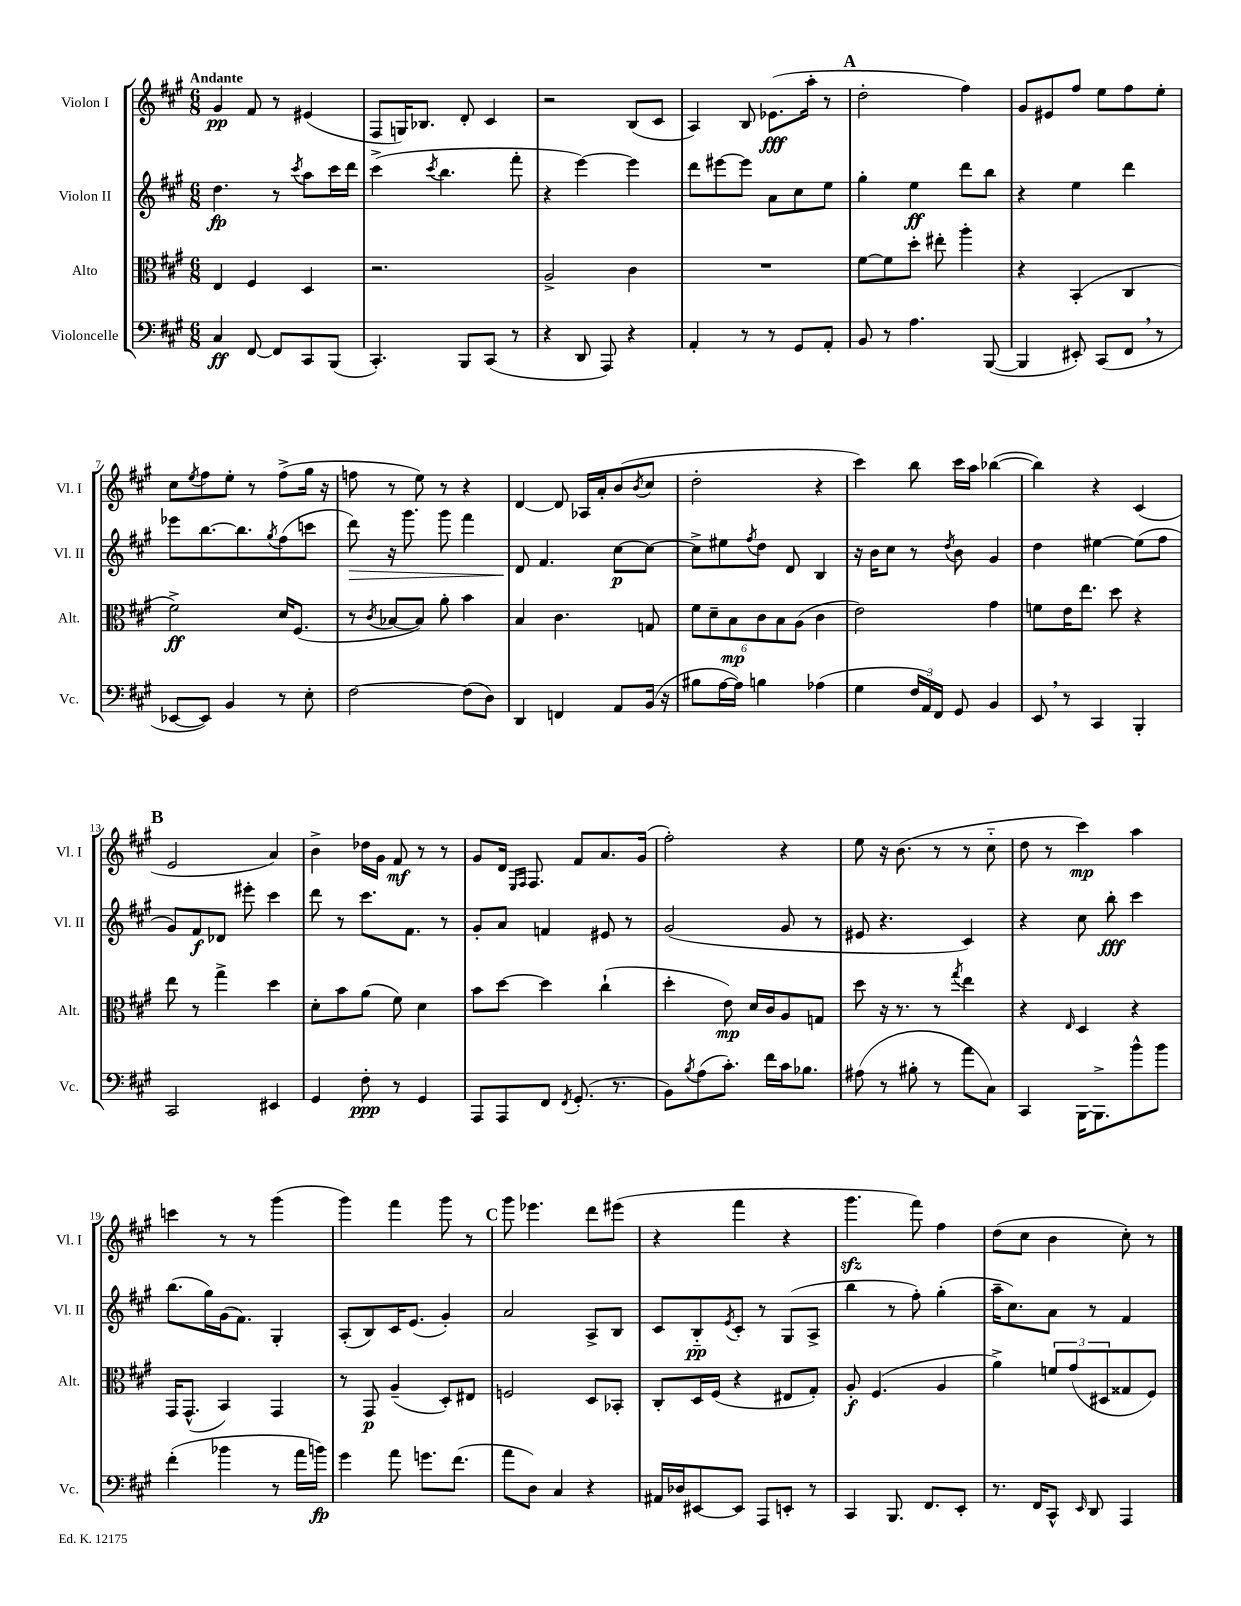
<<
\new StaffGroup <<
\new Staff = "s0" \with { instrumentName = "Violon I" shortInstrumentName = "Vl. I" } {
    \clef treble \key a \major \numericTimeSignature \time 6/8 \tempo "Andante"
    gis'4\pp fis'8 r8 eis'4( |
    fis8 g16) bes8. d'8-. cis'4 |
    r2 b8( cis'8 |
    a4) b8 ees'8.\fff( a''16-. r8 |
    \mark \markup { \bold "A" } d''2-. fis''4) |
    gis'8 eis'8 fis''8 e''8 fis''8 e''8-. |
    cis''8 \acciaccatura { e''8 } fis''8 e''8-. r8 fis''8->( gis''16 r16 |
    f''8 r8 e''8) r8 r4 |
    d'4~ d'8 aes16 a'16-. b'8( \acciaccatura { b'8 } cis''8 |
    d''2-. r4 |
    cis'''4) b''8 cis'''16 a''16 bes''4~( |
    bes''4) r4 cis'4( |
    \mark \markup { \bold "B" } e'2 a'4) |
    b'4-> des''16 gis'16 fis'8\mf r8 r8 |
    gis'8 d'16 \grace { e16 fis16 } fis8. fis'8 a'8. gis'16( |
    fis''2-.) r4 |
    e''8 r16 b'8.( r8 r8 cis''8-_ |
    d''8 r8 cis'''4\mp) a''4 |
    c'''4 r8 r8 gis'''4( |
    gis'''4) fis'''4 gis'''8 r8 |
    \mark \markup { \bold "C" } gis'''8 ees'''4. d'''8 eis'''8( |
    r4 fis'''4 r4 |
    gis'''4.\sfz fis'''8) fis''4 |
    d''8( cis''8 b'4 cis''8-.) r8 \bar "|." |
}
\new Staff = "s1" \with { instrumentName = "Violon II" shortInstrumentName = "Vl. II" } {
    \clef treble \key a \major \numericTimeSignature \time 6/8
    d''4.\fp r8 \acciaccatura { cis'''8 } a''8 cis'''16 d'''16 |
    cis'''4->( \acciaccatura { cis'''8 } b''4. fis'''8-. |
    r4 e'''4~) e'''4 |
    d'''8 eis'''8~ eis'''8 a'8 cis''8 e''8 |
    \mark \markup { \bold "A" } gis''4-. e''4\ff d'''8 b''8 |
    r4 e''4 d'''4 |
    ees'''8 b''8.~ b''8. \acciaccatura { gis''8 } fis''8( c'''8 |
    d'''8\>) r16 gis'''8. gis'''8 fis'''4 |
    d'8\! fis'4. cis''8~\p cis''8~ |
    cis''8-> eis''8 \acciaccatura { fis''8 } d''8 d'8 b4 |
    r16 b'16 cis''8 r8 \acciaccatura { d''8 } b'8 gis'4 |
    d''4 eis''4~ eis''8( fis''8 |
    \mark \markup { \bold "B" } gis'8) fis'8\f des'8 eis'''8-. cis'''4 |
    d'''8 r8 cis'''8. fis'8. r8 |
    gis'8-. a'8 f'4 eis'8 r8 |
    gis'2( gis'8 r8 |
    eis'8 r4. cis'4) |
    r4 cis''8 b''8-.\fff cis'''4 |
    b''8.( gis''16) gis'16( fis'8.) gis4-. |
    a8-.( b8) cis'16 e'8.( gis'4-.) |
    \mark \markup { \bold "C" } a'2 a8-> b8 |
    cis'8 b8-_\pp \acciaccatura { e'8 } cis'8-. r8 gis8( a8-> |
    b''4 r8 fis''8-.) gis''4-.( |
    a''16-- cis''8.) a'8 r8 fis'4 \bar "|." |
}
\new Staff = "s2" \with { instrumentName = "Alto" shortInstrumentName = "Alt." } {
    \clef alto \key a \major \numericTimeSignature \time 6/8
    e4 fis4 d4 |
    r2. |
    a2-> cis'4 |
    R2. |
    \mark \markup { \bold "A" } fis'8~ fis'8 d''8-. eis''8-. a''4-. |
    r4 b,4-.( cis4 |
    fis'2->\ff) d'16 fis8.( |
    r8 \acciaccatura { cis'8 } bes8~ bes8) a'8-. b'4 |
    b4 cis'4. g8 |
    \tuplet 6/4 { fis'8 d'8-- b8\mp cis'8 b8 a8( } cis'4 |
    e'2) gis'4 |
    f'8 e'16 e''8. d''8 r4 |
    \mark \markup { \bold "B" } e''8 r8 gis''4-> d''4 |
    d'8-. b'8 a'8( fis'8) d'4 |
    b'8 d''8~ d''4 cis''4-!( |
    d''4-. e'8\mp) d'16 cis'16 a8 g8 |
    d''8 r16 r8. r8 \acciaccatura { gis''8 } e''4 |
    r4 \grace { e16 } d4 r4 |
    gis,16 gis,8.-^( b,4) gis,4 |
    r8 gis,8\p a4--( d8-.) eis8 |
    \mark \markup { \bold "C" } f2 d8 bes,8-. |
    cis8-. d16 fis16( r4 eis8 gis8-.) |
    a8-.\f fis4.( a4 |
    a'4->) \tuplet 3/2 { f'8 gis'8( dis8 } gisis8 fis8) \bar "|." |
}
\new Staff = "s3" \with { instrumentName = "Violoncelle" shortInstrumentName = "Vc." } {
    \clef bass \key a \major \numericTimeSignature \time 6/8
    cis4\ff fis,8~ fis,8 cis,8 b,,8( |
    cis,4.-.) b,,8 cis,8( r8 |
    r4 d,8 a,,8) r4 |
    a,4-. r8 r8 gis,8 a,8-. |
    \mark \markup { \bold "A" } b,8 r8 a4. b,,8~( |
    b,,4 eis,8-.) cis,8( fis,8 \breathe r8 |
    ees,8~ ees,8) b,4 r8 e8-. |
    fis2~ fis8( d8) |
    d,4 f,4 a,8 b,16( r16 |
    bis8 a16~ a16) b4 aes4( |
    gis4 \tuplet 3/2 { fis16 a,16) fis,16 } gis,8 b,4 |
    e,8 \breathe r8 cis,4 b,,4-. |
    \mark \markup { \bold "B" } cis,2 eis,4 |
    gis,4 fis8-.\ppp r8 gis,4 |
    a,,8 a,,8 fis,8 \acciaccatura { fis,8 } gis,8.-.( r8. |
    b,8) \acciaccatura { b8 } a8( cis'8.-.) fis'16 cis'16 bes8. |
    ais8( r8 bis8-. r8 a'8 cis8) |
    cis,4 b,,16~ b,,8.-> b'8-^ b'8 |
    fis'4-.( bes'4 r8 a'16 b'16\fp) |
    gis'4 a'8 g'8. fis'8.( |
    \mark \markup { \bold "C" } a'8 d8) cis4 r4 |
    ais,16 des16 eis,8~ eis,8 a,,8 e,8-. r8 |
    cis,4 b,,8. fis,8. e,8-. |
    r8. fis,16 cis,8-^ \grace { e,16 } d,8 a,,4 \bar "|." |
}
>>
>>
